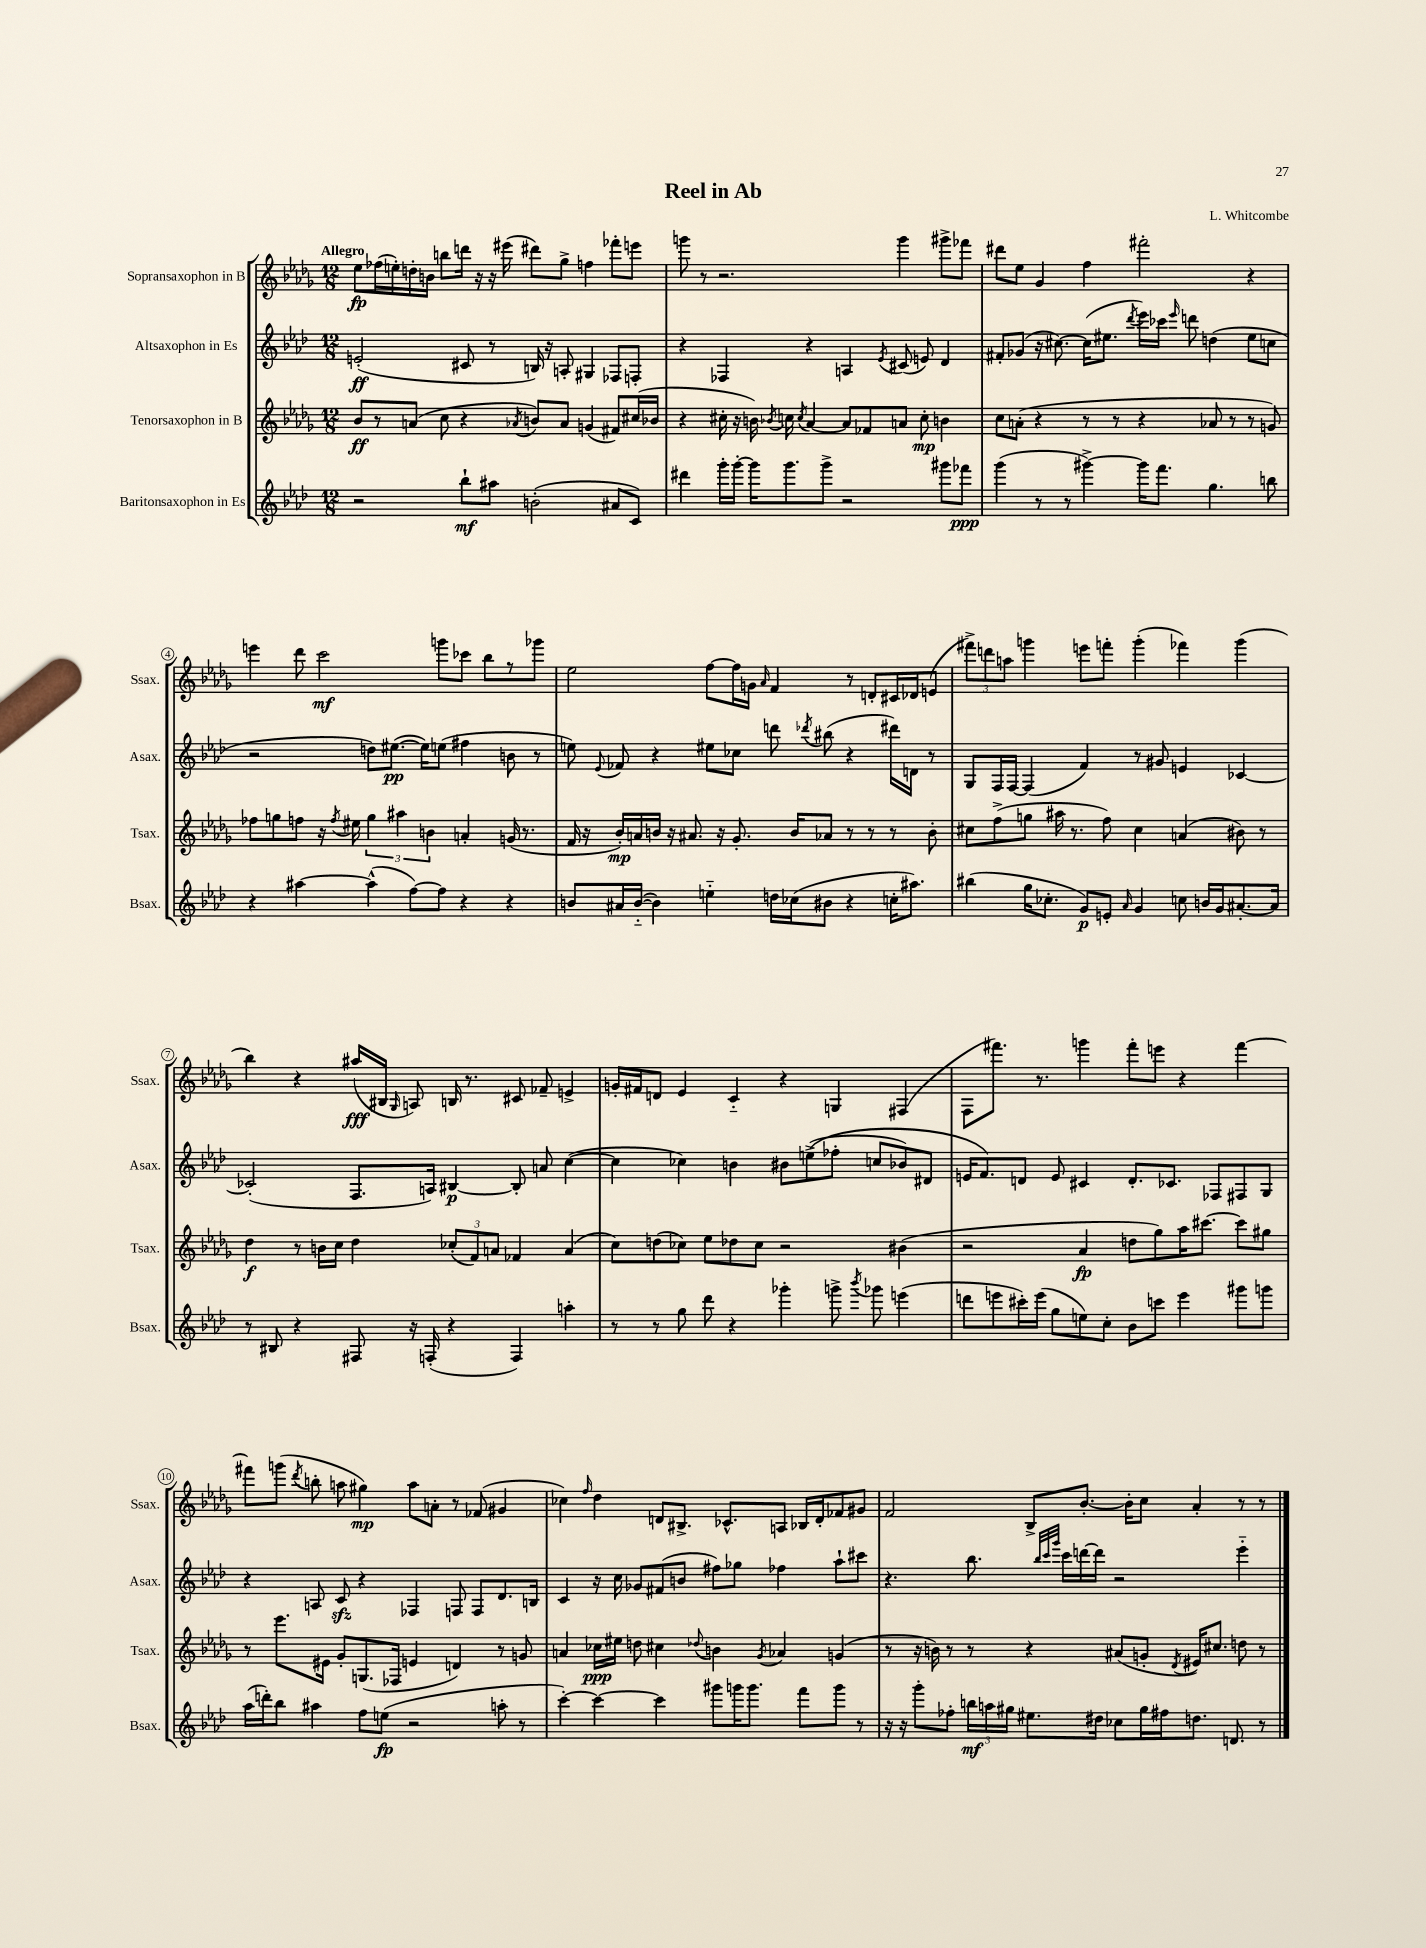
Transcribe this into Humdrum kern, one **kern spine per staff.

**kern	**dynam	**kern	**dynam	**kern	**dynam	**kern	**dynam
*part4	*part4	*part3	*part3	*part2	*part2	*part1	*part1
*staff4	*staff4	*staff3	*staff3	*staff2	*staff2	*staff1	*staff1
*I"Baritonsaxophon in Es	*	*I"Tenorsaxophon in B	*	*I"Altsaxophon in Es	*	*I"Sopransaxophon in B	*
*I'Bsax.	*	*I'Tsax.	*	*I'Asax.	*	*I'Ssax.	*
*clefG2	*	*clefG2	*	*clefG2	*	*clefG2	*
*k[b-e-a-d-]	*	*k[b-e-a-d-g-]	*	*k[b-e-a-d-]	*	*k[b-e-a-d-g-]	*
*M12/8	*	*M12/8	*	*M12/8	*	*M12/8	*
=1	=1	=1	=1	=1	=1	=1	=1
!	!	!	!	!	!	!LO:TX:a:B:t=Allegro	!
2r	.	8b-/L	ff	(2en'/	ff	8ee-\L	fp
.	.	8r	.	.	.	(16ff-X\L	.
.	.	.	.	.	.	16een'\)	.
.	.	(8an/J	.	.	.	16ddn'\	.
.	.	.	.	.	.	16bn\JJ	.
.	.	8cc\	.	.	.	8bbn\L	.
8bb-`\L	mf	4r	.	8c#X/	.	16dddn\Jk	.
.	.	.	.	.	.	16r	.
8aa#X\J	.	.	.	8r	.	16r	.
.	.	.	.	.	.	(16eee#X\	.
.	.	8qa-X/	.	.	.	.	.
(2bn'\	.	8bn/L)	.	16Bn/)	.	8ddd#X\L)	.
.	.	.	.	16r	.	.	.
.	.	8a-/J	.	8An'/	.	8gg-^\J	.
.	.	(4gn/	.	4G#X/	.	4ffn\	.
8a#X/L	.	8f#X/L)	.	8F-X/L	.	8fff-X'\L	.
8c/J)	.	(16cc#X/L	.	8Fn'/J	.	8eeen\J	.
.	.	16b-X/JJ	.	.	.	.	.
=2	=2	=2	=2	=2	=2	=2	=2
4ddd#X\	.	4r	.	4r	.	8gggn\	.
.	.	.	.	.	.	8r	.
16ggg'\LL	.	16cc#X'\	.	4F-X/	.	2.r	.
[16ggg'\JJ	.	16r	.	.	.	.	.
16ggg\KL]	.	16bn\)	.	.	.	.	.
.	.	8qb-X/	.	.	.	.	.
8.ggg\	.	16ccn\	.	.	.	.	.
.	.	8qcc/	.	.	.	.	.
.	.	[4a-/	.	4r	.	.	.
8ggg^\J	.	.	.	.	.	.	.
2r	.	8a-/L]	.	4An/	.	.	.
.	.	8f-X/	.	.	.	.	.
.	.	.	.	8qe-/	.	.	.
.	.	8an/J	.	(8c#X/	.	4ggg\	.
.	.	8cc'\	mp	8en/)	.	.	.
8ggg#X\L	.	4bn\	.	4d-/	.	8ggg#X^\L	.
8fff-X\J	ppp	.	.	.	.	8fff-X\J	.
=3	=3	=3	=3	=3	=3	=3	=3
(4ggg\	.	8cc\L	.	8f#X'/L	.	8ddd#X\L	.
.	.	(8an'\J	.	(8g-X/J	.	8ee-\J	.
8r	.	4r	.	16r	.	4g-/	.
.	.	.	.	[8.cc#X\)	.	.	.
8r	.	.	.	.	.	.	.
[4ggg#X^\)	.	8r	.	(16cc#\KL]	.	4ff\	.
.	.	.	.	8.ee#X\J	.	.	.
.	.	8r	.	.	.	.	.
.	.	.	.	8qddd-/	.	.	.
16ggg#\KL]	.	4r	.	16eee-\LL)	.	2fff#X'\	.
8.fff\J	.	.	.	16ccc-X\JJ	.	.	.
.	.	.	.	16qqeee-/	.	.	.
.	.	.	.	8dddn\	.	.	.
4.gg\	.	8a-X/	.	(4ddn\	.	.	.
.	.	8r	.	.	.	.	.
.	.	8r	.	8ee#\L	.	4r	.
8bbn\	.	8gn/)	.	8ccn\J	.	.	.
!!LO:LB:g=z
=4	=4	=4	=4	=4	=4	=4	=4
4r	.	8ff-X\L	.	2r	.	4eeen\	.
.	.	8ggn\	.	.	.	.	.
[4aa#X\	.	8ffn\J	.	.	.	8ddd-\	.
.	.	16r	.	.	.	2ccc\	mf
.	.	8qff/	.	.	.	.	.
.	.	16ee#X\	.	.	.	.	.
(4aa#^^\]	.	6gg\	.	8ddn\L)	.	.	.
.	.	.	.	([8.ee#X\J	pp	.	.
.	.	6aa#X\	.	.	.	.	.
[8ff\L)	.	.	.	.	.	.	.
.	.	.	.	16ee#\KL])	.	.	.
.	.	6bn\	.	.	.	.	.
8ff\J]	.	.	.	(8een\J	.	8gggn\L	.
4r	.	4an'/	.	4ff#X\	.	8ccc-X\J	.
.	.	.	.	.	.	8bb-\L	.
4r	.	(16gn/	.	8bn\	.	8r	.
.	.	8.r	.	.	.	.	.
.	.	.	.	8r	.	8ggg-X\J	.
=5	=5	=5	=5	=5	=5	=5	=5
8bn/L	.	16f/	.	8een\)	.	2ee-\	.
.	.	16r	.	.	.	.	.
.	.	.	.	8qqe-/	.	.	.
16a#X/L	.	16b-'/LL)	mp	8f-X/	.	.	.
([16b/JJ	.	16an/	.	.	.	.	.
4b\])	.	16bn/JJ	.	4r	.	.	.
.	.	16r	.	.	.	.	.
.	.	8.a#X/	.	.	.	.	.
4een\	.	.	.	8ee#X\L	.	[8ff\L	.
.	.	16r	.	.	.	.	.
.	.	8.g-'/	.	8cc-X\J	.	16ff\L]	.
.	.	.	.	.	.	16gn\JJ	.
.	.	.	.	.	.	16qqa-/	.
16ddn\LL	.	.	.	8dddn\	.	4f/	.
(16cc-X\J	.	16b/KL	.	.	.	.	.
.	.	.	.	8qddd-X/	.	.	.
8b#X\J	.	8a-X/J	.	(8bb#X\	.	.	.
4r	.	8r	.	4r	.	8r	.
.	.	8r	.	.	.	8dn'/L	.
16ccn'\KL	.	8r	.	16ddd#X\LL)	.	16c#X/L	.
8.aa#X\J)	.	.	.	16dn\JJ	.	16d-X/J	.
.	.	8b'\	.	8r	.	(8en/J	.
=6	=6	=6	=6	=6	=6	=6	=6
(4bb#X\	.	8cc#X\L	.	8G/L	.	12fff#X^\L)	.
.	.	.	.	.	.	12dddn\	.
.	.	(8ff^\	.	16F/L	.	.	.
.	.	.	.	.	.	12aan\J	.
.	.	.	.	[16F/JJ	.	.	.
16gg\KL	.	8ggn\J	.	(4F/]	.	4gggn\	.
8.cc-X'\J	.	.	.	.	.	.	.
.	.	16aa#X\	.	.	.	.	.
.	.	8.r	.	.	.	.	.
8g/L)	p	.	.	4f/)	.	8eeen\L	.
8en'/J	.	8ff\)	.	.	.	8fffn'\J	.
16qqa-/	.	.	.	.	.	.	.
4g/	.	4cc#\	.	8r	.	(4ggg'\	.
.	.	.	.	8g#X/	.	.	.
8ccn\	.	(4an/	.	4en/	.	4fff-X\)	.
16bn/LL	.	.	.	.	.	.	.
16g/J	.	.	.	.	.	.	.
[8.a#X'/	.	8b#X\)	.	[4c-X/	.	(4ggg\	.
.	.	8r	.	.	.	.	.
16a#/Jk]	.	.	.	.	.	.	.
!!LO:LB:g=z
=7	=7	=7	=7	=7	=7	=7	=7
8r	.	4dd-\	f	(2c-X'/]	.	4bb-\)	.
8B#X/	.	.	.	.	.	.	.
4r	.	8r	.	.	.	4r	.
.	.	16bn\LL	.	.	.	.	.
.	.	16cc\JJ	.	.	.	.	.
8F#X/	.	4dd-\	.	8.F/L	.	(16aa#X/LL	fff
.	.	.	.	.	.	16B#X/JJ	.
.	.	.	.	.	.	16qqG-/	.
16r	.	.	.	.	.	8An/)	.
(16Fn'/	.	.	.	16An/Jk)	.	.	.
4r	.	(12cc-X'/L	.	[4B#X/	p	16Bn/	.
.	.	.	.	.	.	8.r	.
.	.	12f/)	.	.	.	.	.
.	.	12an/J	.	.	.	.	.
4F/)	.	4f-X/	.	8B#'/]	.	8c#X/	.
.	.	.	.	8an/	.	8f-X~/	.
4aan'\	.	(4a/	.	([4cc\	.	4en^/	.
=8	=8	=8	=8	=8	=8	=8	=8
8r	.	8cc\L)	.	4cc\]	.	16gn'/LL	.
.	.	.	.	.	.	16f#X/J	.
8r	.	(8ddn\	.	.	.	8dn/J	.
8gg\	.	8cc-X\J)	.	4cc-X\)	.	4e-/	.
8ddd-\	.	8ee-\L	.	.	.	.	.
4r	.	8dd-X\	.	4bn\	.	4c/	.
.	.	8cc-\J	.	.	.	.	.
4ggg-X'\	.	2r	.	8b#X\L	.	4r	.
.	.	.	.	((8een^\	.	.	.
8gggn^\	.	.	.	8ff-X'\J	.	4Gn/	.
8qbbb-/	.	.	.	.	.	.	.
8ggg-X\	.	.	.	8ccn/L	.	.	.
(4eeen\	.	(4b#X\	.	8b-X/)	.	(4F#X/	.
.	.	.	.	8d#X/J	.	.	.
=9	=9	=9	=9	=9	=9	=9	=9
8dddn\L	.	2r	.	16en/KL	.	8F\L	.
.	.	.	.	8.f/)	.	.	.
8eeen\	.	.	.	.	.	8.fff#X\J)	.
16ccc#X'\L)	.	.	.	8dn/J	.	.	.
(16eee\JJ	.	.	.	.	.	8.r	.
8gg\L	.	.	.	8e/	.	.	.
8een\)	.	4a-/	fp	4c#X/	.	4gggn\	.
8cc'\J	.	.	.	.	.	.	.
8b-\L	.	8ddn\L	.	8.d'/L	.	8fff#'\L	.
8cccn\J	.	8gg-\)	.	.	.	8eeen\J	.
.	.	.	.	8.c-X/J	.	.	.
4eee\	.	16aa-\K	.	.	.	4r	.
.	.	[8.ccc#X\J	.	.	.	.	.
.	.	.	.	8F-X/L	.	.	.
8ggg#X\L	.	8ccc#\L]	.	8F#X/	.	[4fff#\	.
8gggn\J	.	8gg#X\J	.	8G/J	.	.	.
!!LO:LB:g=z
=10	=10	=10	=10	=10	=10	=10	=10
(16aa-\LL	.	8r	.	4r	.	8fff#X\L]	.
16dddn'\J)	.	.	.	.	.	.	.
8bb-\J	.	8.eee-\L	.	.	.	(8gggn\J	.
.	.	.	.	.	.	8qddd-/	.
4aa#X\	.	.	.	8An/	.	8bbn'\	.
.	.	16e#X\Jk	.	.	.	.	.
.	.	8g-'/L	.	8czz/	.	8aan\	.
8ff\L	.	(8.Gn/	.	4r	.	4gg#X\)	mp
(8een\J	fp	.	.	.	.	.	.
.	.	16F-X/Jk	.	.	.	.	.
2r	.	4en/	.	4F-X/	.	8aa\L	.
.	.	.	.	.	.	8an'\J	.
.	.	4dn/)	.	8Fn/	.	8r	.
.	.	.	.	8F/L	.	(8f-X/	.
8aan'\	.	8r	.	8.d-/	.	4g#X/	.
8r	.	8gn/	.	.	.	.	.
.	.	.	.	16Bn/Jk	.	.	.
=11	=11	=11	=11	=11	=11	=11	=11
[4ccc'\)	.	4an/	.	4c/	.	4cc-X\)	.
.	.	.	.	.	.	16qqff/	.
4ccc\_	.	16cc-X\LL	ppp	16r	.	4dd-\	.
.	.	16ee#X\JJ	.	16cc\	.	.	.
.	.	8ddn\	.	8g-X/L	.	.	.
4ccc\]	.	4cc#X\	.	(8f#X/	.	8dn/L	.
.	.	.	.	8bn/J	.	8.B#X^/J	.
.	.	8qqdd-X/	.	.	.	.	.
8ggg#X\L	.	4bn\	.	8ff#X\L)	.	.	.
.	.	.	.	.	.	8.c-X^^/L	.
16gggn\K	.	.	.	8gg-X\J	.	.	.
8.ggg\J	.	.	.	.	.	.	.
.	.	8qg-/	.	.	.	.	.
.	.	4a-X/	.	4ff-X\	.	8An/J	.
8fff\L	.	.	.	.	.	16B-X/LL	.
.	.	.	.	.	.	16d'/J	.
8ggg\J	.	(4gn/	.	8aa-`\L	.	8f-X/	.
8r	.	.	.	8ccc#X\J	.	8g#X/J	.
=12	=12	=12	=12	=12	=12	=12	=12
16r	.	8r	.	4.r	.	2f/	.
16r	.	.	.	.	.	.	.
8ggg'\L	.	16r	.	.	.	.	.
.	.	16bn\)	.	.	.	.	.
8ff-X'\J	.	8r	.	.	.	.	.
24bbn\LL	mf	8r	.	8.bb-\	.	.	.
24aan\	.	.	.	.	.	.	.
24gg#X\JJ	.	.	.	.	.	.	.
8.ee#X\L	.	4r	.	.	.	8B-^/L	.
.	.	.	.	32qqbb-/LLL	.	.	.
.	.	.	.	32qqccc/	.	.	.
.	.	.	.	32qqggg/JJJ	.	.	.
.	.	.	.	16ccc\LL	.	.	.
.	.	.	.	[16dddn\	.	[8.b-'/J	.
16dd#X\Jk	.	.	.	16ddd\JJ]	.	.	.
8cc-X\L	.	(8a#X/L	.	2r	.	.	.
.	.	.	.	.	.	16b-'\KL]	.
16gg#\L	.	8gn'/J	.	.	.	8cc\J	.
16ff#X\J	.	.	.	.	.	.	.
.	.	8qd-/	.	.	.	.	.
8.ddn\J	.	16e#X/KL)	.	.	.	4a-'/	.
.	.	8.cc#X/J	.	.	.	.	.
8.dn/	.	.	.	.	.	.	.
.	.	8ddn\	.	4eee-\	.	8r	.
8r	.	8r	.	.	.	8r	.
==	==	==	==	==	==	==	==
*-	*-	*-	*-	*-	*-	*-	*-
